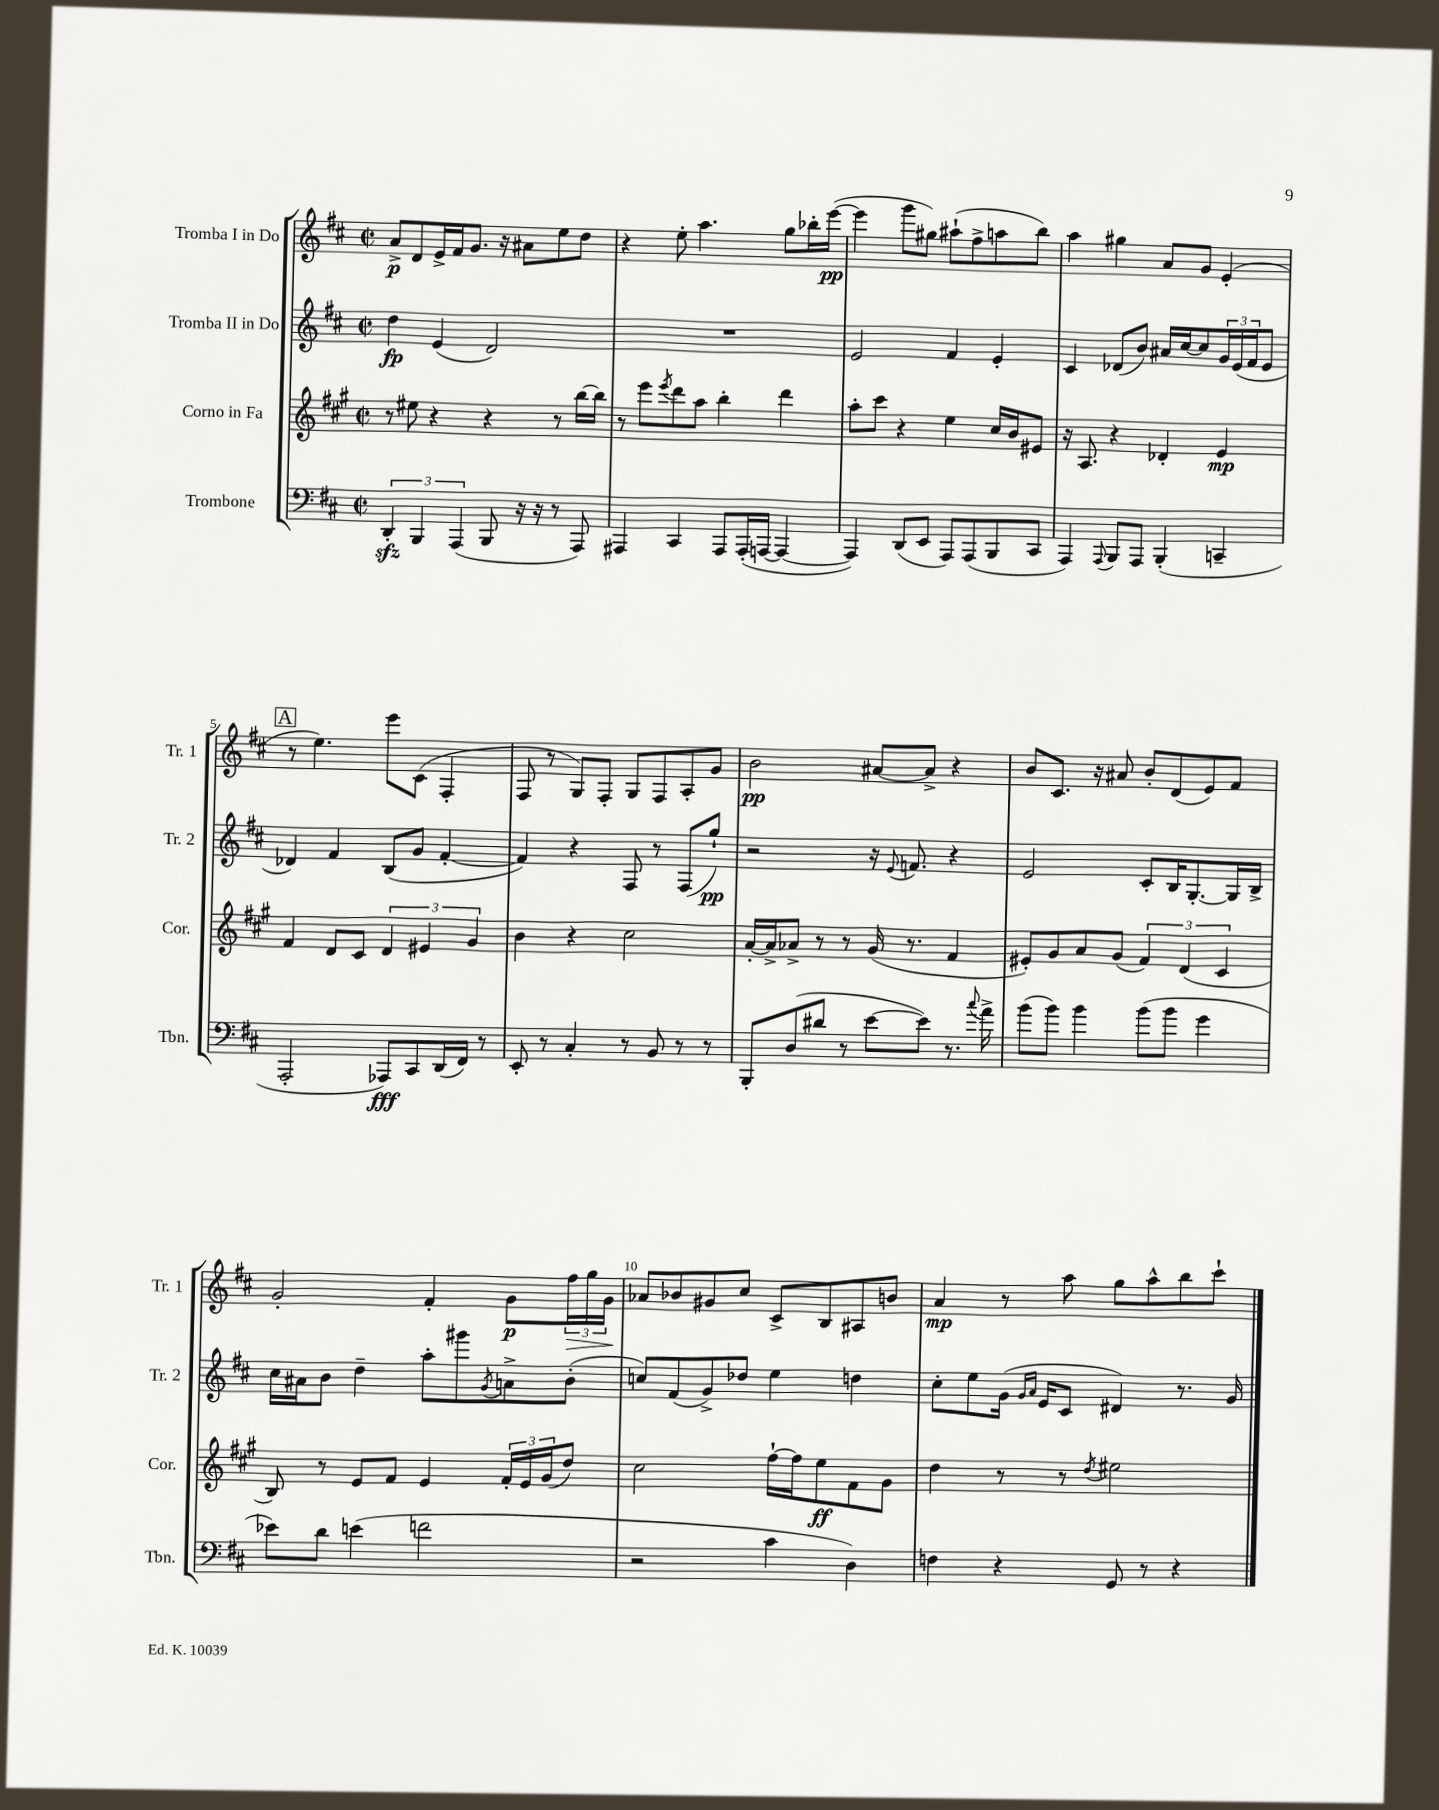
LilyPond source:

<<
\new StaffGroup <<
\new Staff = "s0" \with { instrumentName = "Tromba I in Do" shortInstrumentName = "Tr. 1" } {
    \clef treble \key d \major \defaultTimeSignature \time 2/2
    a'8->\p d'8 e'16-> fis'16 g'8. r16 ais'8 e''8 d''8 |
    r4 e''8-. a''4. g''8 bes''16-. e'''16~\pp( |
    e'''4 g'''8 gis''8) ais''8-!( fis''8-> a''8 b''8) |
    a''4 gis''4 a'8 g'8 e'4-.( |
    \mark \markup { \box "A" } r8 e''4.) e'''8 cis'8( fis4-. |
    fis8 r8 g8) fis8-. g8 fis8 a8-. g'8 |
    b'2\pp ais'8~ ais'8-> r4 |
    b'8 cis'8. r16 ais'8 b'8-. d'8( e'8) fis'8 |
    g'2-. fis'4-. g'8\p \tuplet 3/2 { fis''16\> g''16 g'16\! } |
    aes'8 bes'8 gis'8 cis''8 cis'8-> b8 ais8 b'8 |
    a'4\mp r8 a''8 g''8 a''8-^ b''8 cis'''8-! \bar "|." |
}
\new Staff = "s1" \with { instrumentName = "Tromba II in Do" shortInstrumentName = "Tr. 2" } {
    \clef treble \key d \major \defaultTimeSignature \time 2/2
    d''4\fp e'4( d'2) |
    R1 |
    e'2 fis'4 e'4-. |
    cis'4 des'8( b'8) ais'16 cis''16~ cis''8 \tuplet 3/2 { g'16 e'16( fis'16 } e'8 |
    \mark \markup { \box "A" } des'4) fis'4 b8( g'8 fis'4~-. |
    fis'4) r4 fis8 r8 fis8( g''8-!\pp) |
    r2 r16 \appoggiatura { e'8 } f'8. r4 |
    e'2 cis'8-. b16 g8.~-. g16 b16-> |
    cis''16 ais'16 b'8 d''4-- a''8-. gis'''8 \acciaccatura { g'8 } a'8-> b'8-.( |
    c''8) fis'8( g'8->) des''8 e''4 d''4 |
    cis''8-. e''8 g'16( \grace { g'16 a'16 } e'16 cis'8 dis'4) r8. g'16 \bar "|." |
}
\new Staff = "s2" \with { instrumentName = "Corno in Fa" shortInstrumentName = "Cor." } {
    \clef treble \key a \major \defaultTimeSignature \time 2/2
    r8 eis''8 r4 r4 r8 b''16~ b''16 |
    r8 e'''8 \acciaccatura { e'''8 } d'''8 a''8 b''4-. d'''4 |
    a''8-. cis'''8 r4 e''4 cis''16 b'16 eis'8 |
    r16 a8. r4 des'4-. e'4\mp |
    \mark \markup { \box "A" } fis'4 d'8 cis'8 \tuplet 3/2 { d'4 eis'4 gis'4 } |
    b'4 r4 cis''2 |
    a'16~-. a'16-> aes'8-> r8 r8 gis'16( r8. fis'4 |
    eis'8-.) gis'8 a'8 gis'8( \tuplet 3/2 { fis'4) d'4( cis'4 } |
    b8) r8 e'8 fis'8 e'4 \tuplet 3/2 { fis'16-. e'16 gis'16( } d''8) |
    cis''2 fis''16~-! fis''16 e''8\ff fis'8 gis'8 |
    d''4 r8 r8 \acciaccatura { d''8 } eis''2 \bar "|." |
}
\new Staff = "s3" \with { instrumentName = "Trombone" shortInstrumentName = "Tbn." } {
    \clef bass \key d \major \defaultTimeSignature \time 2/2
    \tuplet 3/2 { d,4-.\sfz b,,4 a,,4( } b,,8 r16 r16 r8 a,,8) |
    ais,,4 cis,4 ais,,8 ais,,16-.( a,,16~ a,,4~ |
    a,,4) d,8( e,8 a,,8) a,,8( b,,8 cis,8 |
    a,,4) \appoggiatura { a,,8 } b,,8 a,,8 b,,4-.( c,4-- |
    \mark \markup { \box "A" } a,,2-. aes,,8\fff) cis,8 d,16( fis,16) r8 |
    e,8-. r8 cis4-. r8 b,8 r8 r8 |
    b,,8-. d8( dis'8 r8 e'8~ e'8) r8. \appoggiatura { cis''8 } a'16-> |
    b'8( b'8) b'4 b'8( b'8 g'4 |
    ees'8) d'8 e'4( f'2 |
    r2 cis'4 d4) |
    f4 r4 g,8 r8 r4 \bar "|." |
}
>>
>>
\layout { \context { \Score \override BarNumber.break-visibility = ##(#f #t #t) barNumberVisibility = #(every-nth-bar-number-visible 5) } }
